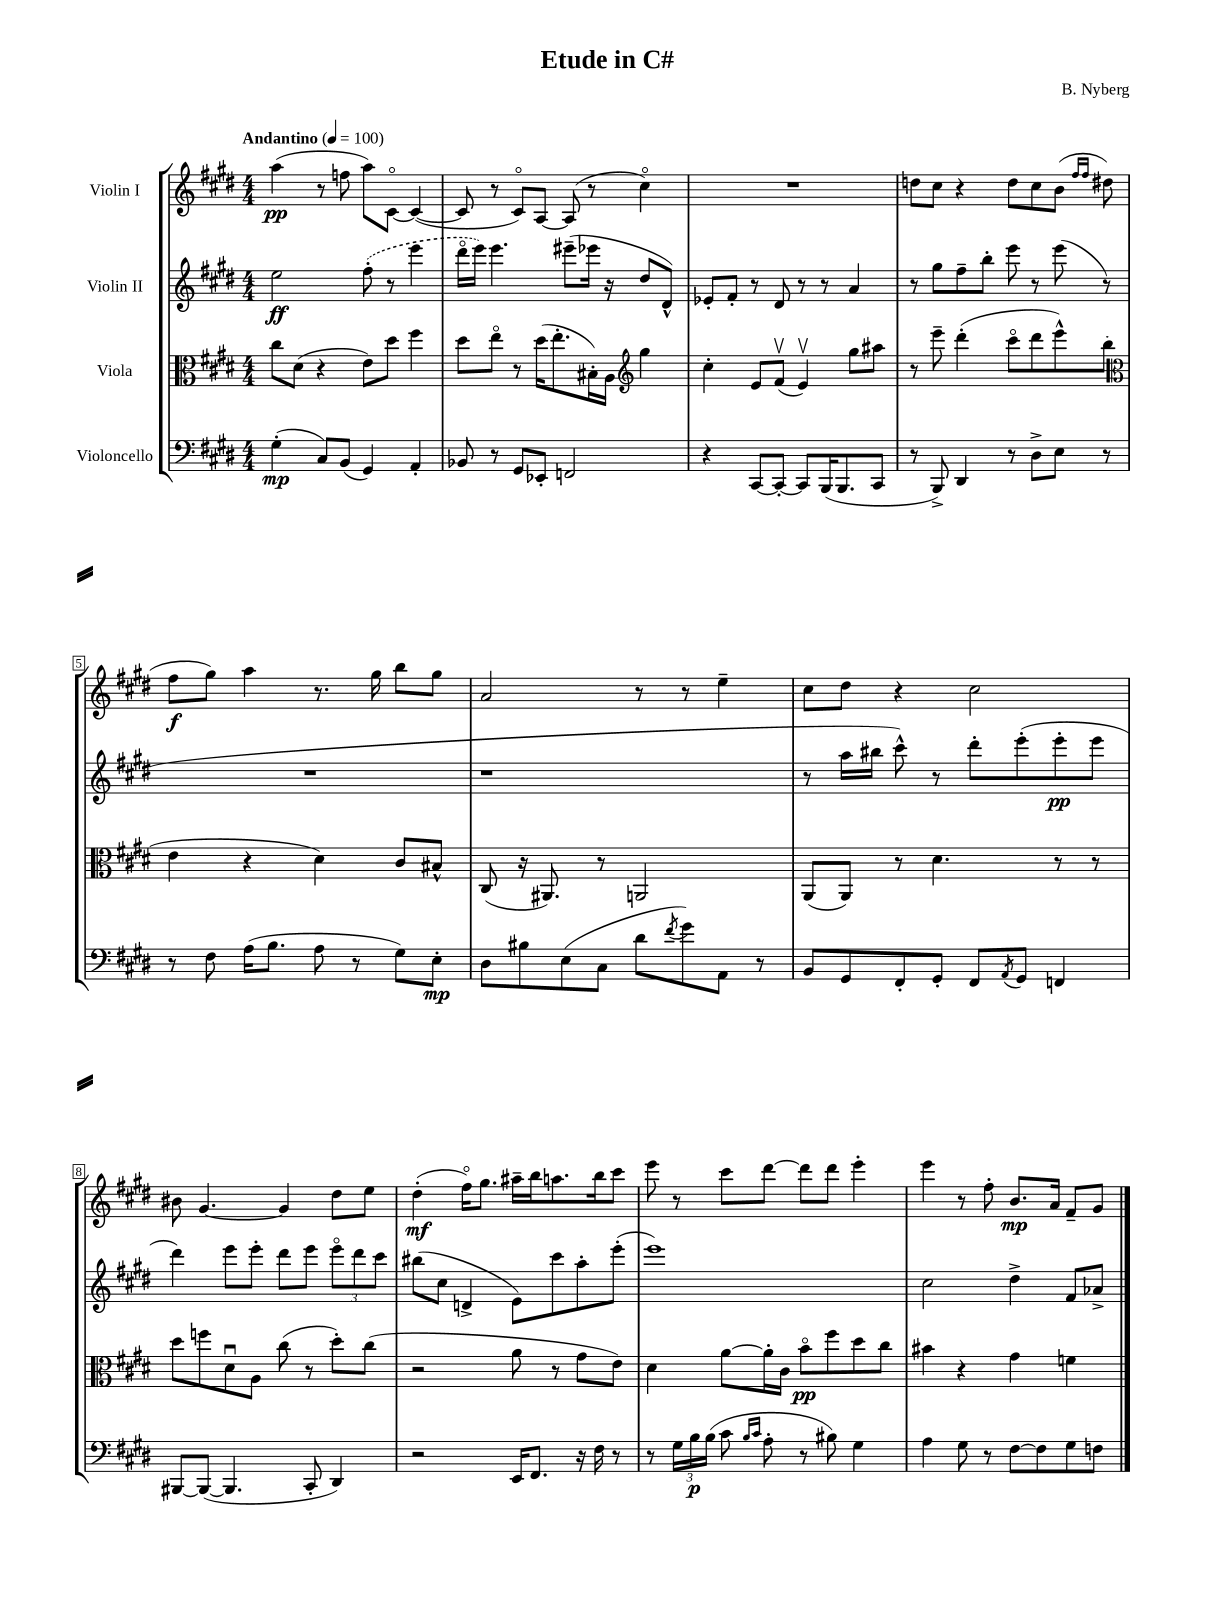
\header { title = "Etude in C#" composer = "B. Nyberg" }
<<
\new StaffGroup <<
\new Staff = "s0" \with { instrumentName = "Violin I" } {
    \clef treble \key e \major \numericTimeSignature \time 4/4 \tempo "Andantino" 4 = 100
    a''4\pp( r8 f''8 a''8) cis'8~\flageolet cis'4~( |
    cis'8 r8 cis'8\flageolet) a8~ a8( r8 cis''4\flageolet) |
    R1 |
    d''8 cis''8 r4 d''8 cis''8 b'8( \grace { fis''16 fis''16 } dis''8 |
    fis''8\f gis''8) a''4 r8. gis''16 b''8 gis''8 |
    a'2 r8 r8 e''4-- |
    cis''8 dis''8 r4 cis''2 |
    bis'8 gis'4.~ gis'4 dis''8 e''8 |
    dis''4-.\mf( fis''16\flageolet) gis''8. ais''16-- b''16 a''8. b''16 cis'''8 |
    e'''8 r8 cis'''8 dis'''8~ dis'''8 dis'''8 e'''4-. |
    e'''4 r8 fis''8-. b'8.\mp a'16 fis'8-- gis'8 \bar "|." |
}
\new Staff = "s1" \with { instrumentName = "Violin II" } {
    \clef treble \key e \major \numericTimeSignature \time 4/4
    e''2\ff \once \slurDashed fis''8-.( r8 e'''4 |
    dis'''16\flageolet e'''16) e'''4. eis'''8--( ees'''16 r16 dis''8 dis'8-^) |
    ees'8-. fis'8-. r8 dis'8 r8 r8 a'4 |
    r8 gis''8 fis''8-- b''8-. e'''8 r8 e'''8( r8 |
    R1 |
    r1 |
    r8 a''16 bis''16 cis'''8-^) r8 dis'''8-. e'''8-.( e'''8-.\pp e'''8 |
    dis'''4) e'''8 e'''8-. dis'''8 e'''8 \tuplet 3/2 { e'''8\flageolet dis'''8 cis'''8 } |
    bis''8( cis''8 d'4-> e'8) cis'''8 a''8-. e'''8-.( |
    e'''1) |
    cis''2 dis''4-> fis'8 aes'8-> \bar "|." |
}
\new Staff = "s2" \with { instrumentName = "Viola" } {
    \clef alto \key e \major \numericTimeSignature \time 4/4
    cis''8 dis'8( r4 e'8) dis''8 fis''4 |
    dis''8 e''8\flageolet r8 dis''16( e''8.-. bis16-.) a16 \clef treble gis''4 |
    cis''4-. e'8 fis'8\upbow( e'4\upbow) gis''8 ais''8 |
    r8 e'''8-- dis'''4-.( cis'''8\flageolet dis'''8 e'''8-^) b''8( |
    \clef alto e'4 r4 dis'4) cis'8 bis8-^ |
    cis8( r16 ais,8.) r8 a,2 |
    a,8( a,8) r8 dis'4. r8 r8 |
    dis''8 f''8 dis'8\downbow a8 cis''8( r8 dis''8-.) cis''8( |
    r2 a'8 r8 gis'8 e'8) |
    dis'4 a'8~ a'16-. cis'16 b'8\flageolet\pp fis''8 dis''8 cis''8 |
    bis'4 r4 gis'4 f'4 \bar "|." |
}
\new Staff = "s3" \with { instrumentName = "Violoncello" } {
    \clef bass \key e \major \numericTimeSignature \time 4/4
    gis4-.\mp( cis8) b,8( gis,4) a,4-. |
    bes,8 r8 gis,8 ees,8-. f,2 |
    r4 cis,8~ cis,8~-. cis,8 b,,16( b,,8. cis,8 |
    r8 b,,8->) dis,4 r8 dis8-> e8 r8 |
    r8 fis8 a16( b8. a8 r8 gis8) e8-.\mp |
    dis8 bis8 e8( cis8 dis'8 \acciaccatura { fis'8 } gis'8) a,8 r8 |
    b,8 gis,8 fis,8-. gis,8-. fis,8 \acciaccatura { a,8 } gis,8 f,4 |
    bis,,8~ bis,,8~( bis,,4. cis,8-. dis,4) |
    r2 e,16 fis,8. r16 fis16 r8 |
    r8 \tuplet 3/2 { gis16 b16\p b16( } cis'8 \grace { b16 cis'16 } a8-. r8 bis8) gis4 |
    a4 gis8 r8 fis8~ fis8 gis8 f8 \bar "|." |
}
>>
>>
\layout { \context { \Score \override BarNumber.stencil = #(make-stencil-boxer 0.1 0.3 ly:text-interface::print) } }
